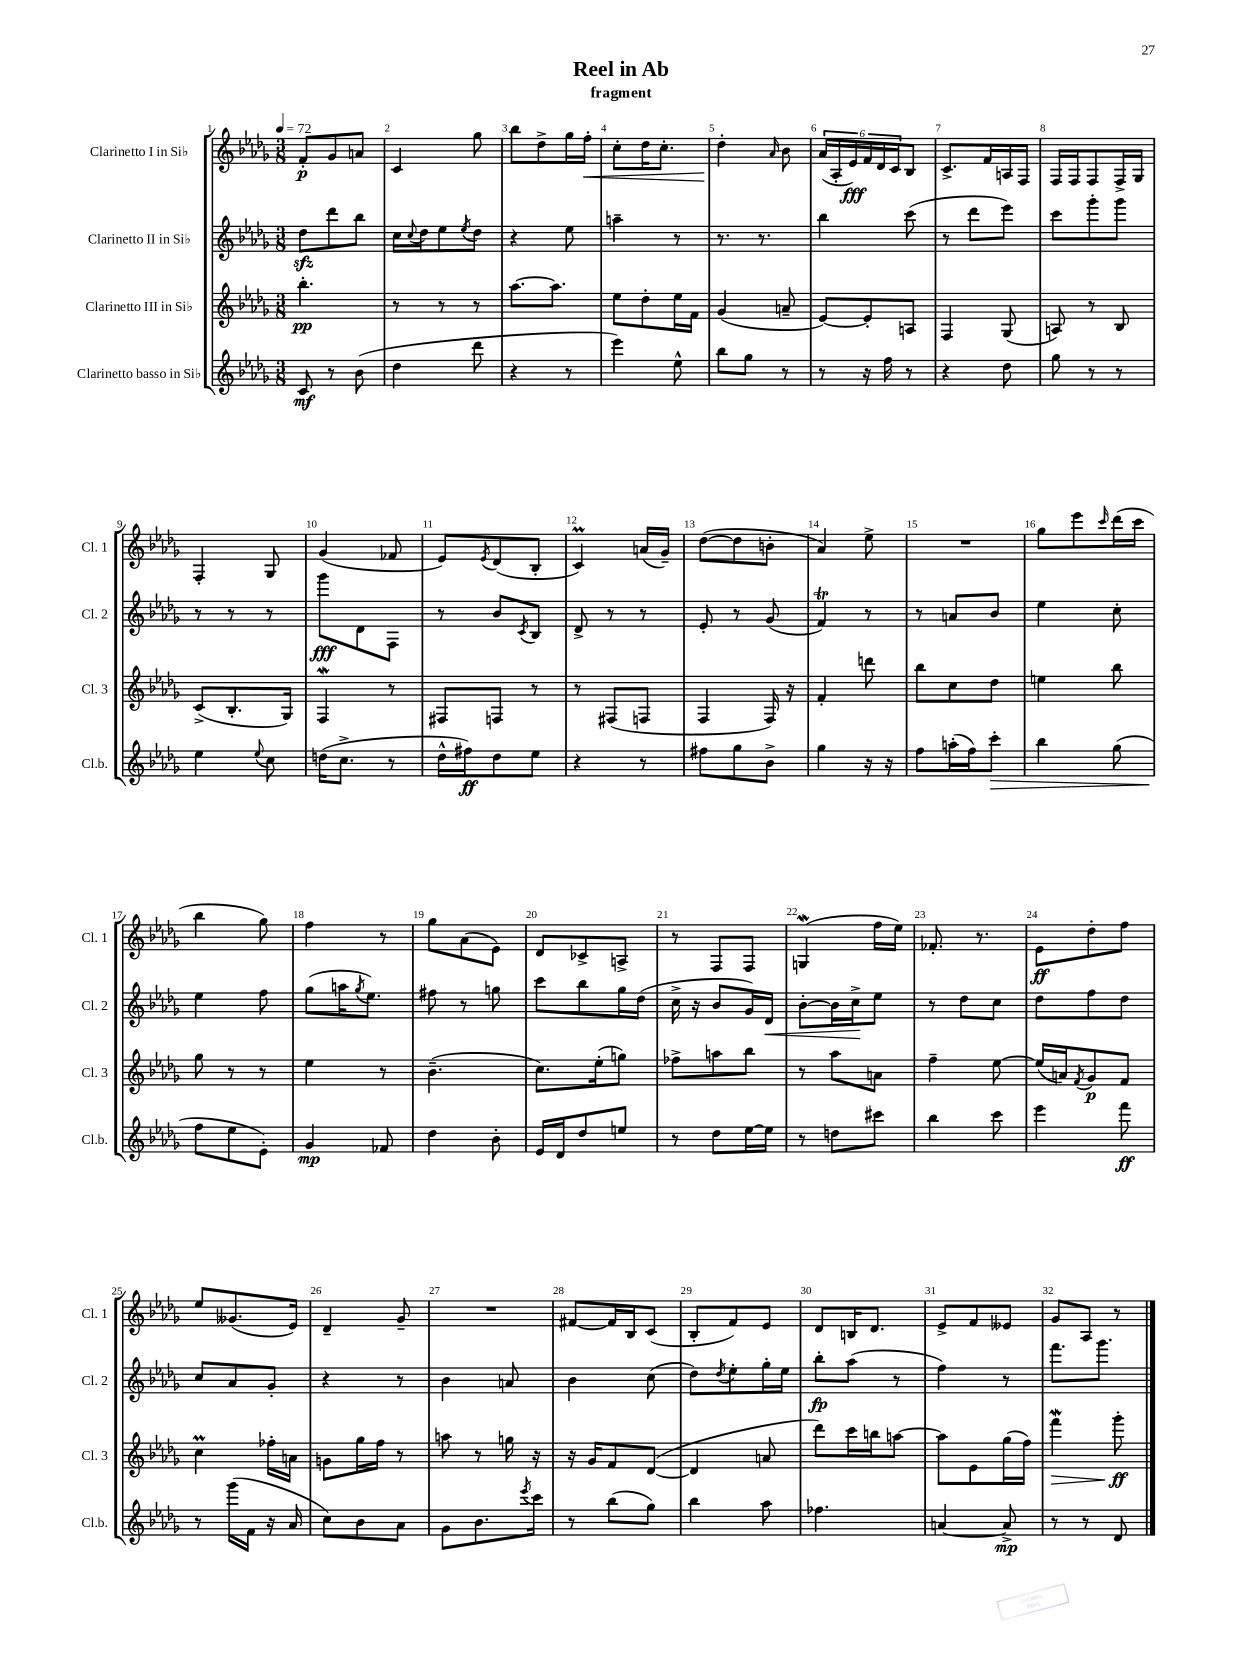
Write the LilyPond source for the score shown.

\header { title = "Reel in Ab" subtitle = "fragment" }
<<
\new StaffGroup <<
\new Staff = "s0" \with { instrumentName = "Clarinetto I in Sib" shortInstrumentName = "Cl. 1" } {
    \clef treble \key des \major \numericTimeSignature \time 3/8 \tempo 4 = 72
    f'8-.\p ges'8 a'8 |
    c'4 ges''8 |
    bes''8 des''8-> ges''16 f''16-.\< |
    c''8-. des''16 c''8.-. |
    des''4-.\! \grace { aes'16 } bes'8 |
    \tuplet 6/4 { aes'16( aes16-. ees'16\fff) f'16 des'16 c'16 } bes8 |
    c'8.-> f'16 a16 f16 |
    f16 f16 f8 f16-> ges16 |
    f4-. ges8 |
    ges'4( fes'8 |
    ees'8) \acciaccatura { ees'8 } des'8( bes8-. |
    c'4\prall) a'16( ges'16--) |
    des''8~( des''8 b'8-. |
    aes'4) ees''8-> |
    R4. |
    ges''8 ees'''8 \grace { c'''16 } des'''16( c'''16 |
    bes''4 ges''8) |
    f''4 r8 |
    ges''8 aes'8( ees'8) |
    des'8 ces'8-> a8-> |
    r8 f8 f8 |
    g4\mordent( f''16 ees''16) |
    fes'8.-. r8. |
    ees'8\ff des''8-. f''8 |
    ees''8 geses'8.( ees'16) |
    des'4-- ges'8-- |
    R4. |
    fis'8~ fis'16 bes16 c'8( |
    bes8-. f'8) ees'8 |
    des'8 b16 des'8. |
    ees'8-> f'8 eeses'8 |
    ges'8 aes8 r8 \bar "|." |
}
\new Staff = "s1" \with { instrumentName = "Clarinetto II in Sib" shortInstrumentName = "Cl. 2" } {
    \clef treble \key des \major \numericTimeSignature \time 3/8
    des''8\sfz des'''8 bes''8 |
    c''16 \appoggiatura { c''8 } des''16 ees''8 \acciaccatura { ees''8 } des''8 |
    r4 ees''8 |
    a''4-- r8 |
    r8. r8. |
    bes''4 c'''8( |
    r8 des'''8 ees'''8) |
    c'''8 ges'''8-. ges'''8 |
    r8 r8 r8 |
    ges'''8\fff des'8 f8 |
    r8 bes'8 \acciaccatura { c'8 } bes8 |
    des'8-> r8 r8 |
    ees'8-. r8 ges'8( |
    f'4\trill) r8 |
    r8 a'8 bes'8 |
    ees''4 c''8-. |
    ees''4 f''8 |
    ges''8( a''16 \acciaccatura { ges''8 } ees''8.) |
    fis''8 r8 g''8 |
    c'''8 bes''8 ges''16 des''16( |
    c''16-> r16 bes'8 ges'16) des'16\< |
    bes'8~-. bes'16 c''16->\! ees''8 |
    r8 des''8 c''8 |
    des''8 f''8 des''8 |
    c''8 aes'8 ges'8-. |
    r4 r8 |
    bes'4 a'8 |
    bes'4 c''8( |
    des''8) \acciaccatura { des''8 } ees''8-. ges''16-. ees''16 |
    bes''8-.\fp aes''8( r8 |
    f''4) r8 |
    f'''8. ges'''8. \bar "|." |
}
\new Staff = "s2" \with { instrumentName = "Clarinetto III in Sib" shortInstrumentName = "Cl. 3" } {
    \clef treble \key des \major \numericTimeSignature \time 3/8
    bes''4.-.\pp |
    r8 r8 r8 |
    aes''8.~ aes''8. |
    ees''8 des''8-. ees''16 f'16 |
    ges'4( a'8-- |
    ees'8~) ees'8-. a8 |
    f4 ges8( |
    a8) r8 bes8 |
    c'8->( bes8.-. ges16) |
    f4\mordent r8 |
    fis8 f8 r8 |
    r8 fis8( f8 |
    f4 f16) r16 |
    f'4-. d'''8 |
    bes''8 c''8 des''8 |
    e''4 bes''8 |
    ges''8 r8 r8 |
    ees''4 r8 |
    bes'4.--( |
    c''8.) ees''16-.( g''8) |
    fes''8-> a''8 bes''8 |
    r8 aes''8 a'8 |
    f''4-- ees''8~ |
    ees''16( a'16) \acciaccatura { f'8 } ges'8\p f'8 |
    c''4\prall fes''16-. a'16 |
    g'8 ges''16 f''16 r8 |
    a''8 r8 g''16 r16 |
    r16 ges'16 f'8 des'8~( |
    des'4 a'8 |
    des'''8) c'''16 b''16 a''8~ |
    a''8 ees'8 ges''16( f''16) |
    f'''4\mordent\> ges'''8-.\ff\! \bar "|." |
}
\new Staff = "s3" \with { instrumentName = "Clarinetto basso in Sib" shortInstrumentName = "Cl.b." } {
    \clef treble \key des \major \numericTimeSignature \time 3/8
    c'8\mf r8 bes'8( |
    des''4 des'''8 |
    r4 r8 |
    ees'''4) ees''8-^ |
    bes''8 ges''8 r8 |
    r8 r16 f''16 r8 |
    r4 des''8 |
    ges''8 r8 r8 |
    ees''4 \appoggiatura { ees''8 } c''8 |
    d''16( c''8.-> r8 |
    des''16-^ fis''16\ff) des''8 ees''8 |
    r4 r8 |
    fis''8 ges''8 bes'8-> |
    ges''4 r16 r16 |
    f''8 a''16-.( f''16) c'''8-.\> |
    bes''4 ges''8( |
    f''8\! ees''8 ees'8-.) |
    ges'4\mp fes'8 |
    des''4 bes'8-. |
    ees'16 des'16 des''8 e''8 |
    r8 des''8 ees''16~ ees''16 |
    r8 d''8 cis'''8 |
    bes''4 c'''8 |
    ees'''4 f'''8\ff |
    r8 ges'''16( f'16 r16 aes'16 |
    c''8) bes'8 aes'8 |
    ges'8 bes'8. \acciaccatura { ees'''8 } c'''16 |
    r8 bes''8( ges''8) |
    bes''4 aes''8 |
    fes''4. |
    a'4~ a'8->\mp |
    r8 r8 des'8 \bar "|." |
}
>>
>>
\layout { \context { \Score \override BarNumber.break-visibility = ##(#f #t #t) barNumberVisibility = #all-bar-numbers-visible } }
